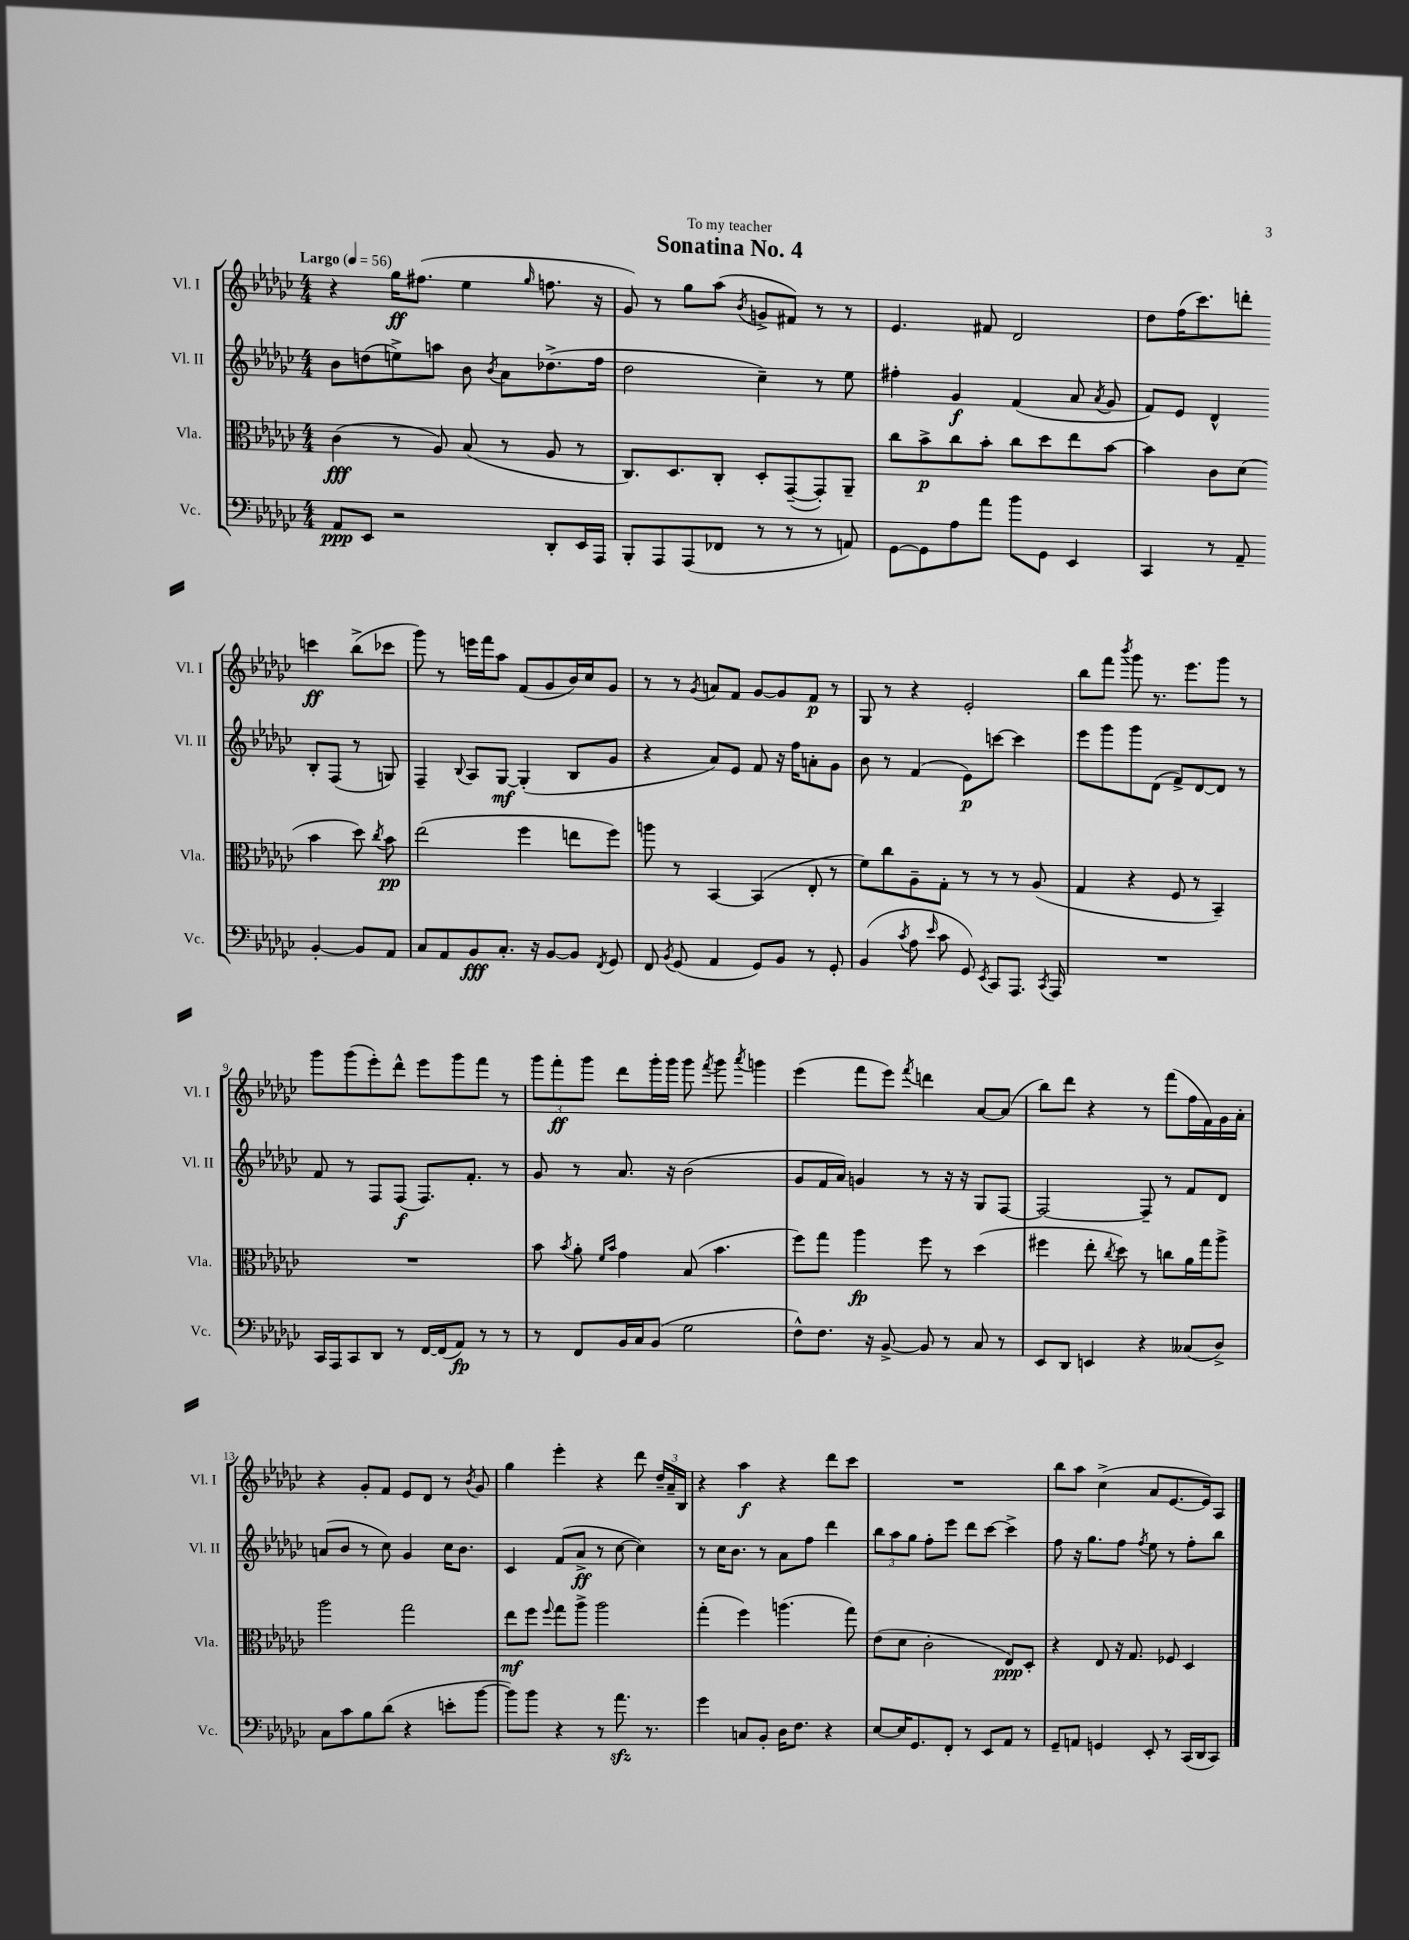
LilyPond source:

\header { title = "Sonatina No. 4" dedication = "To my teacher" }
<<
\new StaffGroup <<
\new Staff = "s0" \with { instrumentName = "Vl. I" shortInstrumentName = "Vl. I" } {
    \clef treble \key ges \major \numericTimeSignature \time 4/4 \tempo "Largo" 4 = 56
    \autoBeamOff r4 ges''16[\ff fis''8.]( ees''4 \grace { ges''16 } f''8. r16 |
    ges'8) r8 ges''8[ aes''8]( \acciaccatura { bes'8 } g'8[-> fis'8]) r8 r8 |
    ees'4. fis'8 des'2 |
    des''8[ f''16( ces'''8.) d'''8]-. c'''4\ff bes''8[->( ces'''8] |
    ges'''8) r8 e'''16[ f'''16 aes''8] f'8[( ges'8 bes'16) ces''16 ges'8] |
    r8 r8 \acciaccatura { ges'8 } a'8[ f'8] ges'8[~ ges'8 f'8]\p r8 |
    ges8 r8 r4 ees'2-. |
    bes''8[ f'''8] \acciaccatura { bes'''8 } ges'''8 r8. ees'''8.[ ges'''8] r8 |
    ges'''8[ ges'''8( ees'''8-.) des'''8]-^ ees'''8[ ges'''8 f'''8] r8 |
    \tuplet 3/2 { ges'''8[ f'''8-.\ff ges'''8] } des'''8[ ges'''16-. ges'''16] ges'''8 \acciaccatura { f'''8 } ges'''8 \acciaccatura { aes'''8 } g'''4 |
    ees'''4( f'''8[ ees'''8]) \acciaccatura { f'''8 } d'''4 aes'8[~ aes'8]( |
    bes''8[) des'''8] r4 r8 f'''8[( f''16 f'16) ges'16 aes'16]-. |
    r4 ges'8[-. f'8] ees'8[ des'8] r8 \acciaccatura { bes'8 } ges'8 |
    ges''4 ees'''4-. r4 des'''8 \tuplet 3/2 { des''16[-- aes'16-- bes16] } |
    r4 aes''4\f r4 des'''8[ ces'''8] |
    R1 |
    bes''8[ aes''8] ces''4->( aes'8[ ees'8.~ ees'16) aes8] \bar "|." |
}
\new Staff = "s1" \with { instrumentName = "Vl. II" shortInstrumentName = "Vl. II" } {
    \clef treble \key ges \major \numericTimeSignature \time 4/4
    \autoBeamOff bes'8[ d''8( e''8->) a''8] bes'8 \acciaccatura { bes'8 } aes'8[ des''8.->( f''16] |
    des''2 ces''4--) r8 ees''8 |
    fis''4-. ges'4\f f'4( aes'8 \acciaccatura { aes'8 } ges'8 |
    f'8[) ees'8] des'4-^ bes8[-. f8]( r8 g8) |
    f4-- \appoggiatura { bes8 } aes8[ ges8]~\mf ges4-.( bes8[ ges'8] |
    r4 aes'8[) ees'8] f'8 r16 f''16[ a'8-. ges'8] |
    bes'8 r8 f'4( ees'8[\p) c'''8]~ c'''4 |
    ees'''8[ ges'''8 ges'''8 des'8]( f'8[->) des'8~ des'8] r8 |
    f'8 r8 f8[ f8]\f( f8.[) f'8.]-. r8 |
    ges'8 r8 aes'8. r16 bes'2( |
    ges'8[ f'16 aes'16]) g'4 r8 r16 r16 ges8[ f8]~ |
    f2~ f8-- r8 f'8[ des'8] |
    a'8[( bes'8] r8 ces''8) ges'4 ces''16[ bes'8.] |
    ces'4 f'8[( aes'8]->\ff r8 ces''8~ ces''4) |
    r8 ces''16[ bes'8.] r8 aes'8[ f''8] des'''4 |
    \tuplet 3/2 { bes''8[ aes''8 ges''8] } f''8[-. ees'''8] des'''8[ ces'''8]~ ces'''4-> |
    f''8 r16 ges''8.[ f''8] \acciaccatura { f''8 } ees''8 r8 f''8[-. bes''8] \bar "|." |
}
\new Staff = "s2" \with { instrumentName = "Vla." shortInstrumentName = "Vla." } {
    \clef alto \key ges \major \numericTimeSignature \time 4/4
    \autoBeamOff ces'4\fff( r8 aes8) bes8( r8 aes8 r8 |
    ces8.[) des8. ces8]-. des8[-. ges,8~--( ges,8-.) aes,8]-- |
    ces''8[ bes'8->\p ces''8 bes'8]-. ces''8[ des''8 ees''8 bes'8]~ |
    bes'4 ces'8[ des'8]( bes'4 des''8) \acciaccatura { ces''8 } bes'8\pp |
    ees''2( f''4 e''8[ f''8]) |
    a''8 r8 bes,4~ bes,4( ees8-. r8 |
    f'8[) ces''8 aes8-- ges8]-. r8 r8 r8 aes8( |
    ges4 r4 f8 r8 bes,4--) |
    R1 |
    bes'8 \acciaccatura { bes'8 } aes'8-. \grace { f'16[ bes'16] } ges'4 bes8( bes'4. |
    f''8[) ges''8] aes''4\fp f''8 r8 des''4( |
    fis''4 ees''8-. \acciaccatura { ces''8 } des''8) r8 c''8[ aes'16 ges''16 aes''8]-> |
    aes''2 ges''2 |
    ees''8[\mf f''8] \appoggiatura { f''8 } ges''8[ aes''8]-> aes''2 |
    ges''4-.( f''4) a''4.( ges''8) |
    ees'8[( des'8] ces'2-. ees8[\ppp) des8]-. |
    r4 ees8 r16 ges8. fes8 des4 \bar "|." |
}
\new Staff = "s3" \with { instrumentName = "Vc." shortInstrumentName = "Vc." } {
    \clef bass \key ges \major \numericTimeSignature \time 4/4
    \autoBeamOff aes,8[\ppp ees,8] r2 des,8[-. ees,16 aes,,16] |
    bes,,8[-. aes,,8 aes,,8( fes,8] r8 r8 r8 a,8) |
    ges,8[~ ges,8 aes8 aes'8] bes'8[ ges,8] ees,4 |
    ces,4 r8 aes,8-- bes,4~-. bes,8[ aes,8] |
    ces8[ aes,8 bes,8\fff ces8.]-. r16 bes,8[~ bes,8] \acciaccatura { f,8 } ges,8 |
    f,8 \acciaccatura { bes,8 } ges,8( aes,4 ges,8[) bes,8] r8 ges,8-. |
    bes,4( \acciaccatura { ces'8 } aes8 \grace { ees'16 } ces'8 ges,8) \acciaccatura { ees,8 } ces,8[ aes,,8.] \acciaccatura { ces,8 } aes,,16 |
    R1 |
    ces,16[ aes,,16 ces,8 des,8] r8 f,16[~ f,16( aes,8]\fp) r8 r8 |
    r8 f,8[ bes,16 ces16 bes,8]( ges2 |
    f8[-^) f8.] r16 bes,8~-> bes,8 r8 ces8 r8 |
    ees,8[ des,8] e,4 r4 ceses8[( des8]->) |
    ces8[ ces'8 bes8 des'8]( r4 e'8[-. bes'8]~ |
    bes'8[) bes'8] r4 r8 aes'8.\sfz r8. |
    ges'4 c8[ bes,8]-. des16[ f8.] r4 |
    ees8[~ ees16 ges,8. f,8]-. r8 ees,8[ aes,8] r8 |
    ges,8[-- a,8] g,4 ees,8-. r8 ces,16[( des,16 ces,8]) \bar "|." |
}
>>
>>
